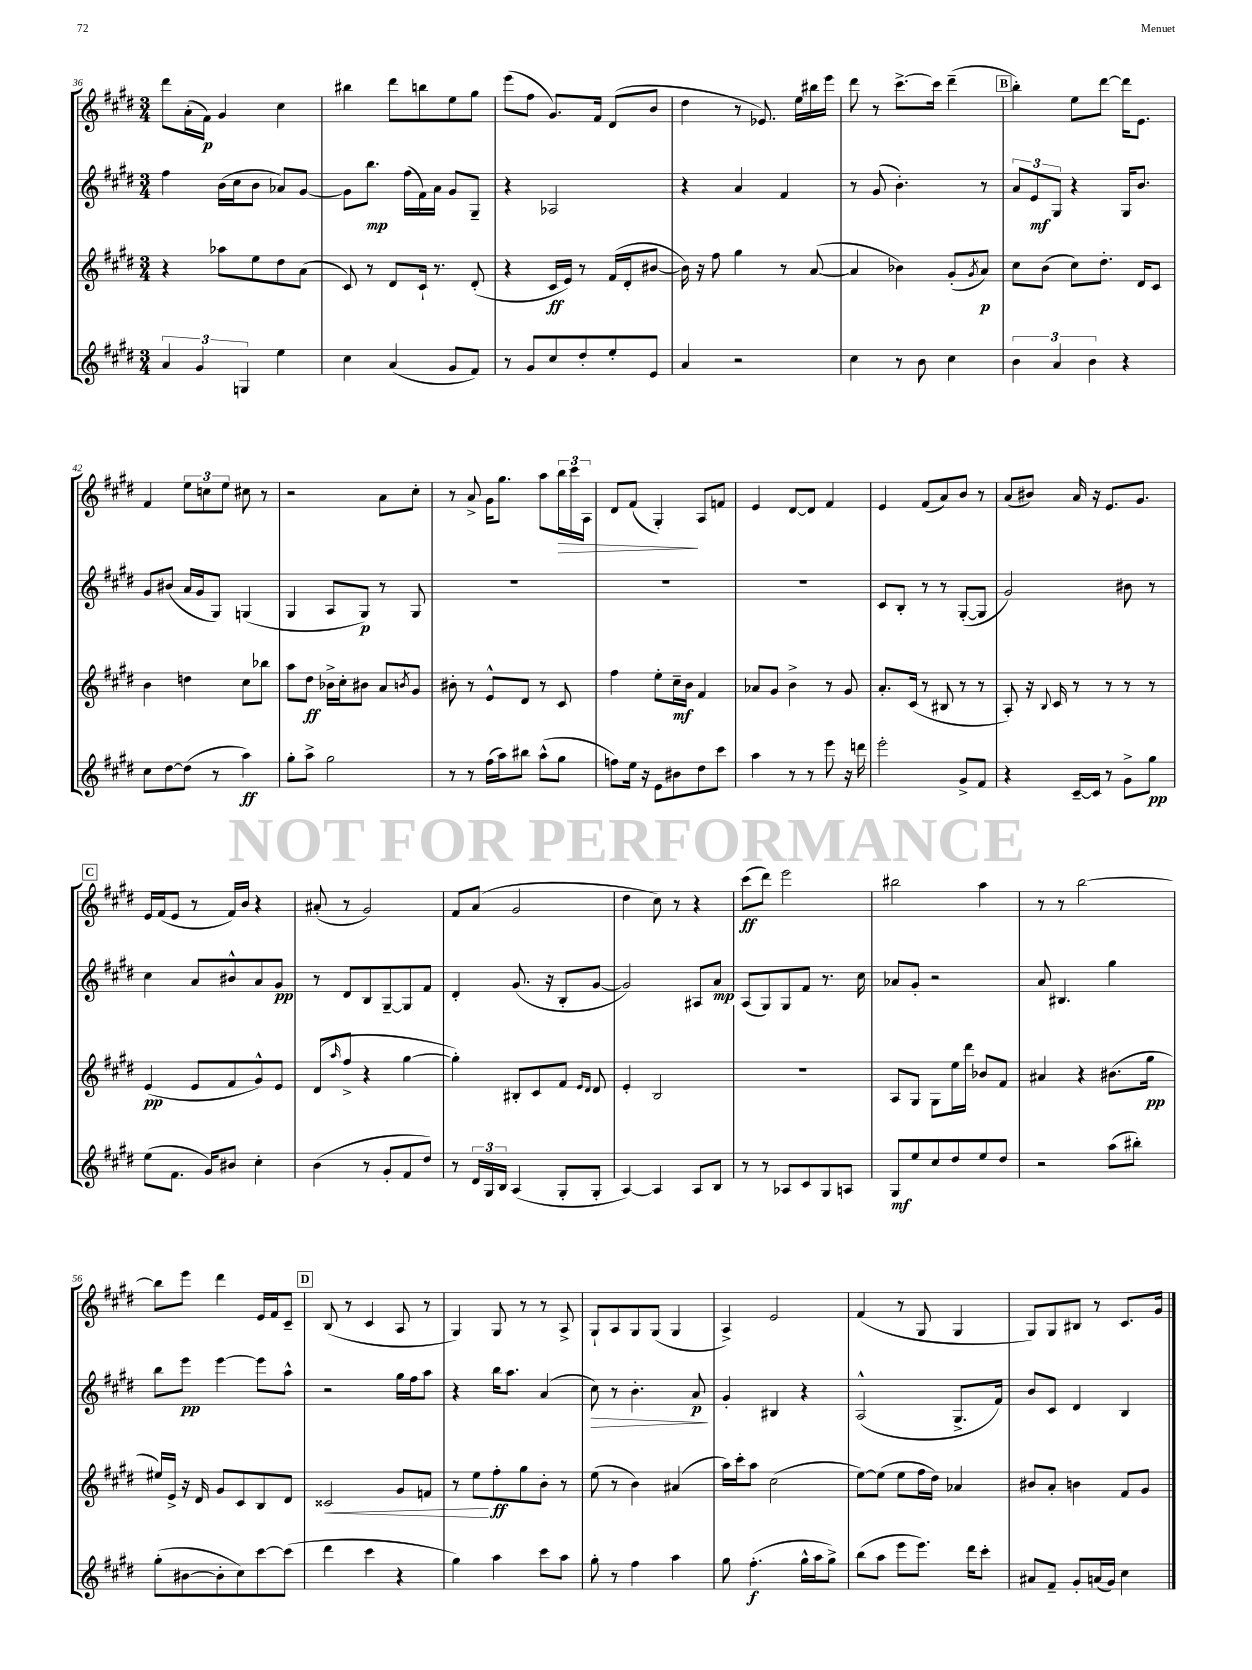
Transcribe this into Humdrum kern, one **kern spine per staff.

**kern	**dynam	**kern	**dynam	**kern	**dynam	**kern	**dynam
*part4	*part4	*part3	*part3	*part2	*part2	*part1	*part1
*staff4	*staff4	*staff3	*staff3	*staff2	*staff2	*staff1	*staff1
*clefG2	*	*clefG2	*	*clefG2	*	*clefG2	*
*k[f#c#g#d#]	*	*k[f#c#g#d#]	*	*k[f#c#g#d#]	*	*k[f#c#g#d#]	*
*M3/4	*	*M3/4	*	*M3/4	*	*M3/4	*
=36	=36	=36	=36	=36	=36	=36	=36
6a/	.	4r	.	4ff#\	.	8ddd#\L	.
.	.	.	.	.	.	(16a'\L	.
6g#/	.	.	.	.	.	.	.
.	.	.	.	.	.	16f#\JJ)	p
.	.	8aa-X\L	.	(16b\LL	.	4g#/	.
.	.	.	.	16cc#\J	.	.	.
6Gn/	.	.	.	.	.	.	.
.	.	8ee\	.	8b\J	.	.	.
4ee\	.	8dd#\	.	8a-X/L)	.	4cc#\	.
.	.	(8a\J	.	[8g#/J	.	.	.
=37	=37	=37	=37	=37	=37	=37	=37
4cc#\	.	8c#/)	.	8g#\L]	.	4bb#X\	.
.	.	8r	.	8.bb\J	mp	.	.
(4a/	.	8d#/L	.	.	.	8ddd#\L	.
.	.	.	.	(16ff#\LL	.	.	.
.	.	16c#`/Jk	.	16f#\)	.	8bbn\	.
.	.	8.r	.	16a\JJ	.	.	.
8g#/L	.	.	.	8g#/L	.	8ee\	.
8f#/J)	.	(8d#'/	.	8G#~/J	.	8gg#\J	.
=38	=38	=38	=38	=38	=38	=38	=38
8r	.	4r	.	4r	.	(8eee\L	.
8g#/L	.	.	.	.	.	8ff#\J	.
8cc#/	.	16c#/LL	ff	2A-X/	.	8.g#/L)	.
.	.	16e/JJ)	.	.	.	.	.
8dd#'/	.	8r	.	.	.	.	.
.	.	.	.	.	.	16f#/Jk	.
8ee'/	.	(16f#/LL	.	.	.	(8d#/L	.
.	.	16d#'/J	.	.	.	.	.
8e/J	.	[8b#X/J	.	.	.	8b/J	.
=39	=39	=39	=39	=39	=39	=39	=39
4a/	.	16b#\])	.	4r	.	4dd#\	.
.	.	16r	.	.	.	.	.
.	.	8ff#\	.	.	.	.	.
2r	.	4gg#\	.	4a/	.	8r	.
.	.	.	.	.	.	8.e-X/)	.
.	.	8r	.	4f#/	.	.	.
.	.	.	.	.	.	16ee\LL	.
.	.	([8a/	.	.	.	16bb#X\	.
.	.	.	.	.	.	16eee\JJ	.
=40	=40	=40	=40	=40	=40	=40	=40
4cc#\	.	4a/]	.	8r	.	8ddd#\	.
.	.	.	.	(8g#/	.	8r	.
8r	.	4b-X\)	.	4.b'\)	.	[8.ccc#^\L	.
8b\	.	.	.	.	.	.	.
.	.	.	.	.	.	16ccc#\Jk]	.
4cc#\	.	(8g#'/L	.	.	.	(4ddd#~\	.
.	.	8qg#/	.	.	.	.	.
.	.	8a/J)	p	8r	.	.	.
!!LO:REH:place=s1:t=B
=41	=41	=41	=41	=41	=41	=41	=41
6b\	.	8cc#\L	.	12a/L	.	4bb'\)	.
.	.	.	.	12e/	mf	.	.
.	.	(8b\J	.	.	.	.	.
6a/	.	.	.	12G#/J	.	.	.
.	.	8cc#\L)	.	4r	.	8ee\L	.
6b\	.	.	.	.	.	.	.
.	.	8.dd#'\J	.	.	.	[8ddd#\J	.
4r	.	.	.	16G#/KL	.	16ddd#\KL]	.
.	.	16d#/KL	.	8.b/J	.	8.e\J	.
.	.	8c#/J	.	.	.	.	.
!!LO:LB:g=z
=42	=42	=42	=42	=42	=42	=42	=42
8cc#\L	.	4b\	.	8g#/L	.	4f#/	.
[8dd#\	.	.	.	(8b#X/J	.	.	.
(8dd#\J]	.	4ddn\	.	16a/LL	.	12ee\L	.
.	.	.	.	16g#/J	.	.	.
.	.	.	.	.	.	12ccn\	.
8r	.	.	.	8G#/J)	.	.	.
.	.	.	.	.	.	12ee\J	.
4aa\)	ff	8cc#\L	.	(4Gn/	.	8cc#X\	.
.	.	8bb-X\J	.	.	.	8r	.
=43	=43	=43	=43	=43	=43	=43	=43
8gg#'\L	.	8aa\L	.	4G#/	.	2r	.
8aa^\J	.	8dd#\J	ff	.	.	.	.
2gg#\	.	16b-X^\LL	.	8A/L	.	.	.
.	.	16cc#'\J	.	.	.	.	.
.	.	8b#X\J	.	8G#/J)	p	.	.
.	.	8a/L	.	8r	.	8a\L	.
.	.	8qbn/	.	.	.	.	.
.	.	8g#/J	.	8G#/	.	8cc#'\J	.
=44	=44	=44	=44	=44	=44	=44	=44
8r	.	8b#X'\	.	2.r	.	8r	.
8r	.	8r	.	.	.	8a^/	.
(16ff#\LL	.	8e^^/L	.	.	.	16g#\KL	.
16aa\J)	.	.	.	.	.	8.gg#\J	.
8bb#X\J	.	8d#/J	.	.	.	.	.
(8aa^^\L	.	8r	.	.	.	8aa\L	.
!	!	!	!	!	!	!	!LO:HP:b
8gg#\J	.	8c#/	.	.	.	24bb\L	>
.	.	.	.	.	.	24ccc#\	.
.	.	.	.	.	.	24A\JJ	.
=45	=45	=45	=45	=45	=45	=45	=45
8ffn\L)	.	4ff#\	.	2.r	.	8d#/L	.
16ee\Jk	.	.	.	.	.	(8f#/J	.
16r	.	.	.	.	.	.	.
8e\L	.	8ee'\L	.	.	.	4G#'/)	.
8b#X\	.	16cc#~\L	mf	.	.	.	.
.	.	16b\JJ	.	.	.	.	.
8dd#\	.	4f#/	.	.	.	8A/L	]
8ccc#\J	.	.	.	.	.	8fn/J	.
=46	=46	=46	=46	=46	=46	=46	=46
4aa\	.	8a-X/L	.	2.r	.	4e/	.
.	.	8g#/J	.	.	.	.	.
8r	.	4b^\	.	.	.	[8d#/L	.
8r	.	.	.	.	.	8d#/J]	.
8eee\	.	8r	.	.	.	4f#/	.
16r	.	8g#/	.	.	.	.	.
16dddn\	.	.	.	.	.	.	.
=47	=47	=47	=47	=47	=47	=47	=47
2eee'\	.	8.a'/L	.	8c#/L	.	4e/	.
.	.	.	.	8B'/J	.	.	.
.	.	(16c#/Jk	.	.	.	.	.
.	.	8r	.	8r	.	(8f#/L	.
.	.	8B#X/	.	8r	.	8a/)	.
8g#^/L	.	8r	.	([8G#'/L	.	8b/J	.
8f#/J	.	8r	.	8G#/J]	.	8r	.
=48	=48	=48	=48	=48	=48	=48	=48
4r	.	8A'/)	.	2g#/)	.	(8a/L	.
.	.	16r	.	.	.	8b#X/J)	.
.	.	8qqB/	.	.	.	.	.
.	.	16c#/	.	.	.	.	.
[16c#~/LL	.	8r	.	.	.	16a/	.
16c#/JJ]	.	.	.	.	.	16r	.
8r	.	8r	.	.	.	8.e/L	.
8g#^\L	.	8r	.	8b#X\	.	.	.
.	.	.	.	.	.	8.g#/J	.
8gg#\J	pp	8r	.	8r	.	.	.
!!LO:LB:g=z
!!LO:REH:place=s1:t=C
=49	=49	=49	=49	=49	=49	=49	=49
(8ee\L	.	(4e/	pp	4cc#\	.	16e/LL	.
.	.	.	.	.	.	(16f#/J	.
8.f#\J	.	.	.	.	.	8e/J	.
.	.	8e/L	.	8a/L	.	8r	.
16g#/KL)	.	.	.	.	.	.	.
8b#X/J	.	8f#/	.	8b#X^^/	.	16f#/LL)	.
.	.	.	.	.	.	16b/JJ	.
4cc#'\	.	8g#^^/)	.	8a/	.	4r	.
.	.	8e/J	.	8g#/J	pp	.	.
=50	=50	=50	=50	=50	=50	=50	=50
(4b\	.	(8d#/L	.	8r	.	(8a#X'/	.
.	.	16qqaa/	.	.	.	.	.
.	.	8ff#^/J	.	8d#/L	.	8r	.
8r	.	4r	.	8B/	.	2g#/)	.
8g#'/L	.	.	.	[8G#~/	.	.	.
8f#/	.	[4gg#\	.	8G#/]	.	.	.
8dd#/J)	.	.	.	8f#/J	.	.	.
=51	=51	=51	=51	=51	=51	=51	=51
8r	.	4gg#'\])	.	4d#'/	.	8f#/L	.
24d#/LL	.	.	.	.	.	(8a/J	.
24G#/	.	.	.	.	.	.	.
24B/JJ	.	.	.	.	.	.	.
(4A/	.	8B#X'/L	.	(8.g#/	.	2g#/	.
.	.	8c#/	.	.	.	.	.
.	.	.	.	16r	.	.	.
8G#'/L	.	8f#/J	.	8B'/L	.	.	.
.	.	16qqe/LL	.	.	.	.	.
.	.	16qqd#/JJ	.	.	.	.	.
8G#'/J	.	8d#/	.	[8g#/J	.	.	.
=52	=52	=52	=52	=52	=52	=52	=52
[4A/)	.	4e'/	.	2g#/])	.	4dd#\	.
4A/]	.	2B/	.	.	.	8cc#\)	.
.	.	.	.	.	.	8r	.
8A/L	.	.	.	8A#X/L	.	4r	.
8B/J	.	.	.	8a/J	mp	.	.
=53	=53	=53	=53	=53	=53	=53	=53
8r	.	2.r	.	(8A/L	.	(8ccc#\L	ff
8r	.	.	.	8G#/)	.	8ddd#\J)	.
8A-X/L	.	.	.	8G#/	.	2eee\	.
8c#/	.	.	.	8f#/J	.	.	.
8G#/	.	.	.	8.r	.	.	.
8An/J	.	.	.	.	.	.	.
.	.	.	.	16cc#\	.	.	.
=54	=54	=54	=54	=54	=54	=54	=54
8G#/L	mf	8A/L	.	8a-X/L	.	2bb#X\	.
8ee/	.	8G#/J	.	8g#'/J	.	.	.
8cc#/	.	8G#\L	.	2r	.	.	.
8dd#/	.	16ee\L	.	.	.	.	.
.	.	16ddd#\JJ	.	.	.	.	.
8ee/	.	8b-X/L	.	.	.	4aa\	.
8dd#/J	.	8f#/J	.	.	.	.	.
=55	=55	=55	=55	=55	=55	=55	=55
2r	.	4a#X/	.	8a/	.	8r	.
.	.	.	.	4.B#X/	.	8r	.
.	.	4r	.	.	.	[2bb\	.
(8aa\L	.	(8.b#X\L	.	4gg#\	.	.	.
8bb#X'\J)	.	.	.	.	.	.	.
.	.	16gg#\Jk	pp	.	.	.	.
!!LO:LB:g=z
=56	=56	=56	=56	=56	=56	=56	=56
(8gg#'\L	.	16ee#X/LL)	.	8bb\L	.	8bb\L]	.
.	.	16e^/JJ	.	.	.	.	.
[8b#X\	.	16r	.	8eee\J	pp	8eee\J	.
.	.	16d#/	.	.	.	.	.
8b#'\]	.	8g#/L	.	[4eee\	.	4ddd#\	.
8cc#\)	.	8c#/	.	.	.	.	.
[8ccc#\	.	8B/	.	8eee\L]	.	16e/LL	.
.	.	.	.	.	.	16f#/J	.
(8ccc#\J]	.	8d#/J	.	8aa^^\J	.	8c#~/J	.
!!LO:REH:place=s1:t=D
=57	=57	=57	=57	=57	=57	=57	=57
!	!	!	!LO:HP:b	!	!	!	!
4ddd#\	.	2c##X/	<	2r	.	(8B/	.
.	.	.	.	.	.	8r	.
4ccc#\	.	.	.	.	.	4c#/	.
4r	.	8g#/L	.	16gg#\LL	.	8A/	.
.	.	.	.	16ff#\J	.	.	.
.	.	8fn/J	.	8aa\J	.	8r	.
=58	=58	=58	=58	=58	=58	=58	=58
4gg#\)	.	8r	.	4r	.	4G#/)	.
.	.	8ee\L	.	.	.	.	.
4aa\	.	8ff#'\	[ ff	16bb\KL	.	8G#/	.
.	.	.	.	8.aa\J	.	.	.
.	.	8gg#\	.	.	.	8r	.
8ccc#\L	.	8b'\J	.	(4a/	.	8r	.
8aa\J	.	8r	.	.	.	8A^/	.
=59	=59	=59	=59	=59	=59	=59	=59
!	!	!	!	!	!LO:HP:b	!	!
8gg#'\	.	(8ee\	.	8cc#\)	>	8G#`/L	.
8r	.	8r	.	8r	.	8A/	.
4ff#\	.	4b\)	.	4.b'\	.	8G#/	.
.	.	.	.	.	.	(8G#/J	.
4aa\	.	(4a#X/	.	.	.	4G#/	.
.	.	.	.	8a/	p	.	.
.	.	.	.	.	]	.	.
=60	=60	=60	=60	=60	=60	=60	=60
8gg#\	.	16aa\LL)	.	4g#'/	.	4A^/)	.
.	.	16ccc#'\J	.	.	.	.	.
(4.ff#'\	f	8aa\J	.	.	.	.	.
.	.	(2cc#\	.	4B#X/	.	2e/	.
16gg#^^\LL	.	.	.	4r	.	.	.
16aa\J	.	.	.	.	.	.	.
8gg#^\J)	.	.	.	.	.	.	.
=61	=61	=61	=61	=61	=61	=61	=61
(8bb\L	.	[8ee\L)	.	(2A^^/	.	(4f#/	.
8aa\J	.	(8ee\J]	.	.	.	.	.
8eee\L	.	8ee\L	.	.	.	8r	.
8.eee\J)	.	16ff#\L	.	.	.	8G#/	.
.	.	16dd#\JJ)	.	.	.	.	.
.	.	4a-X/	.	8.G#^/L	.	4G#/	.
16ddd#\KL	.	.	.	.	.	.	.
8ccc#'\J	.	.	.	.	.	.	.
.	.	.	.	16f#/Jk)	.	.	.
=62	=62	=62	=62	=62	=62	=62	=62
8a#X/L	.	8b#X/L	.	8b/L	.	8G#/L)	.
8f#~/J	.	8a'/J	.	8c#/J	.	8G#/	.
8g#'/L	.	4bn\	.	4d#/	.	8B#X/J	.
(16an/L	.	.	.	.	.	8r	.
16g#/JJ)	.	.	.	.	.	.	.
4cc#\	.	8f#/L	.	4B/	.	8.c#/L	.
.	.	8g#/J	.	.	.	.	.
.	.	.	.	.	.	16g#/Jk	.
==	==	==	==	==	==	==	==
*-	*-	*-	*-	*-	*-	*-	*-
